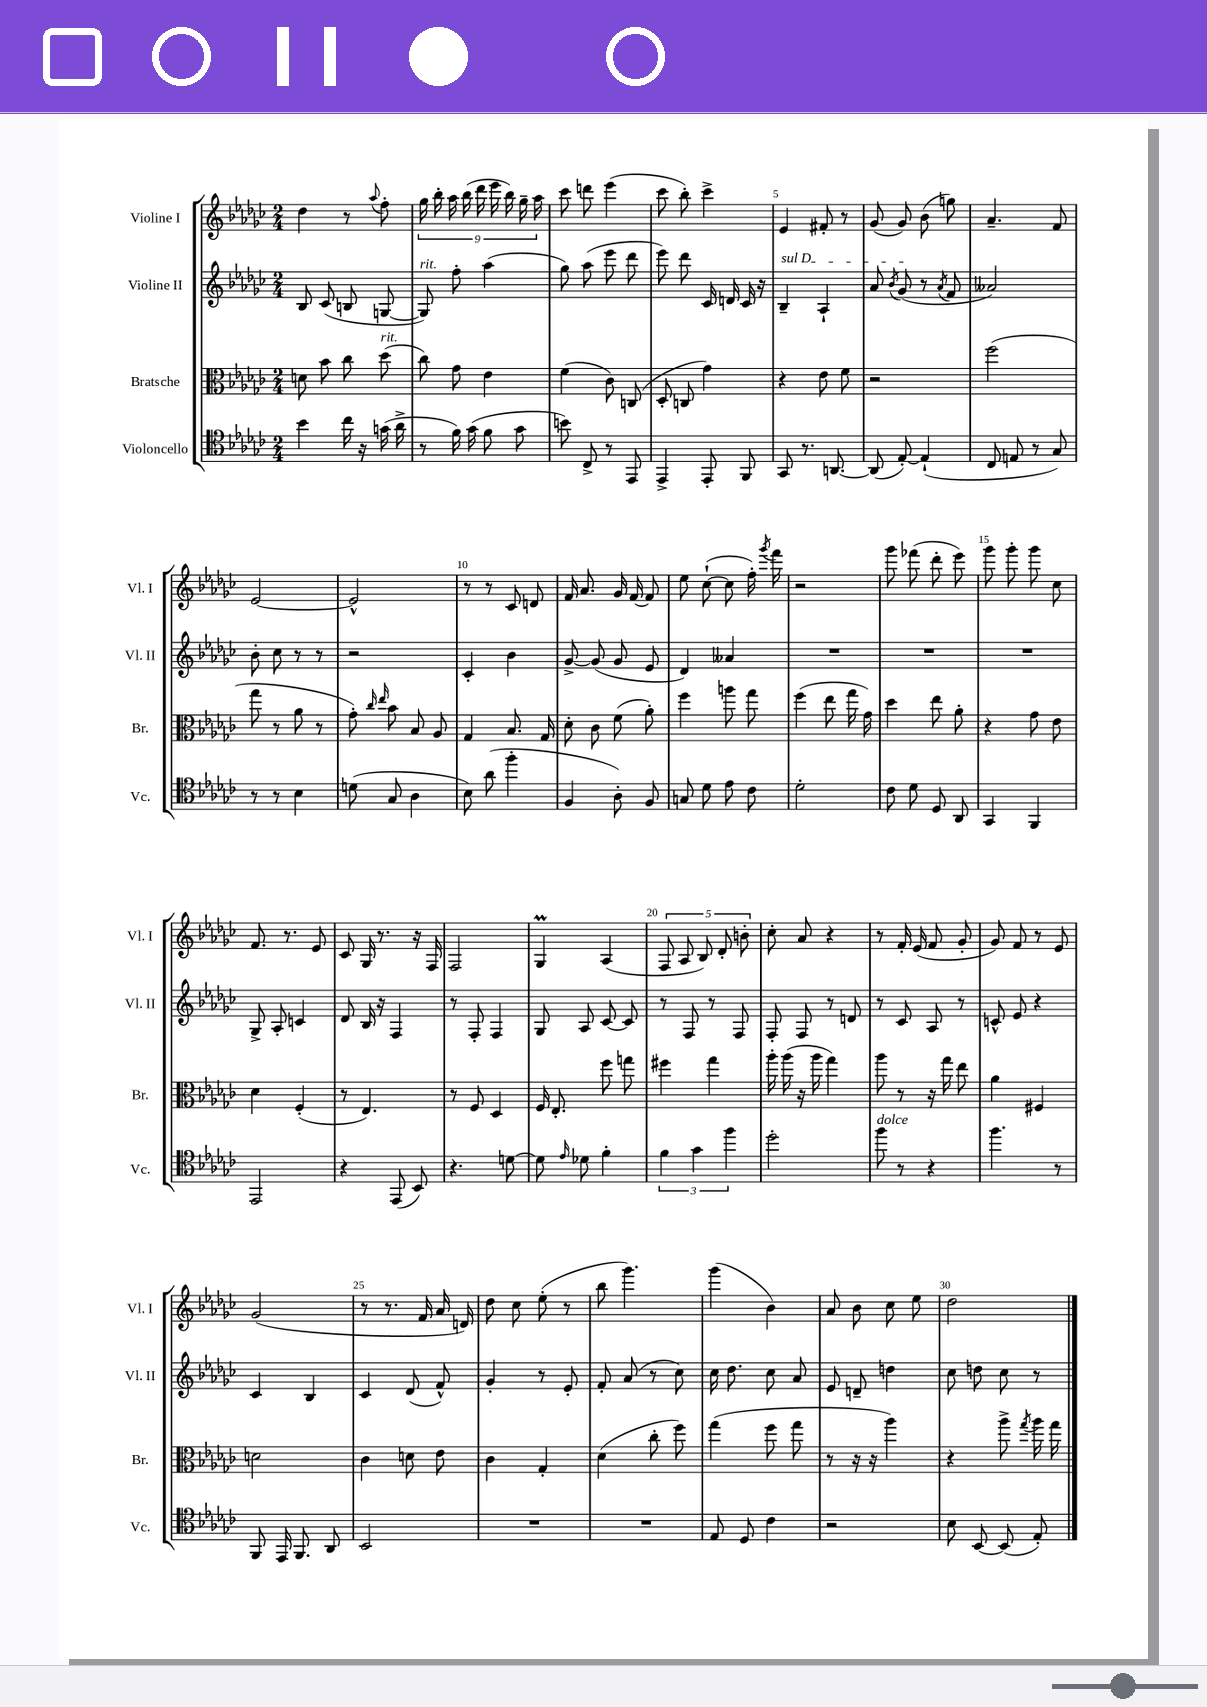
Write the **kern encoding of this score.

**kern	**kern	**kern	**kern
*staff4	*staff3	*staff2	*staff1
*clefC4	*clefC3	*clefG2	*clefG2
*k[b-e-a-d-g-c-]	*k[b-e-a-d-g-c-]	*k[b-e-a-d-g-c-]	*k[b-e-a-d-g-c-]
*M2/4	*M2/4	*M2/4	*M2/4
4b-	8d	8B-	4dd-
.	8b-	(8c-	.
16cc-	8cc-	8B	8r
16r	.	.	.
.	.	.	8qqaa-
(16g	(8dd-	[8G	8ff'
16a-^	.	.	.
=	=	=	=
8r	8cc-)	8G])	18gg-
.	.	.	18bb-'
.	.	.	18aa-
16f)	8g-	8ff'	.
.	.	.	(18bb-
(16g-	.	.	.
.	.	.	18ddd-
8f	4e-	(4aa-	.
.	.	.	18eee-
.	.	.	18bb-)
8g-	.	.	.
.	.	.	18gg-~
.	.	.	18aa-
=	=	=	=
8b)	(4f	8gg-)	8ccc-
8C-^	.	(8aa-	8ddd
8r	8c-)	8eee-	(4eee-
8EE-	(8C	8ddd-	.
=	=	=	=
4EE-^	8D-'	8eee-)	8ccc-
.	8C	8ddd-	8bb-')
8EE-'	4g-)	16c-	4ccc-^
.	.	16d	.
8FF	.	16c-	.
.	.	16r	.
=	=	=	=
8GG-	4r	4B-~	4e-
8.r	.	.	.
.	8e-	4A-`	8f#'
[8.AA	.	.	.
.	8f	.	8r
=	=	=	=
(8AA]	2r	8a-	(8g-
.	.	8qb-	.
[8E-')	.	(8g-	8g-)
(4E-`]	.	8r	(8b-
.	.	8qa-	.
.	.	8f	8gg)
=	=	=	=
8C-	(2ff	2a--)	4.a-~
8E	.	.	.
8r	.	.	.
8G-)	.	.	8f
=	=	=	=
8r	8gg-	8b-'	[2e-
8r	8r	8cc-	.
4B-	8a-	8r	.
.	8r	8r	.
=	=	=	=
(8d	8g-')	2r	2e-^^]
.	16qqcc-	.	.
.	16qqee-	.	.
8G-	8b-	.	.
4A-	8B-	.	.
.	8A-	.	.
=	=	=	=
8B-)	4G-	4c-'	8r
(8a-	.	.	8r
4ff'	8.B-	4b-	8c-
.	.	.	8d
.	16G-	.	.
=	=	=	=
4F	8d-'	[8g-^	16f
.	.	.	8.a-
.	8c-	(8g-]	.
8A-')	(8f	8g-	16g-
.	.	.	[16f
8F	8a-')	8e-	8f]
=	=	=	=
8G	4ff	4d-)	8ee-
8d-	.	.	([8cc-`
8e-	8aa	4a--	8cc-]
8c-	8gg-	.	16ff')
.	.	.	8qggg-
.	.	.	16fff
=	=	=	=
2d-'	(4ff	2r	2r
.	8ee-	.	.
.	16gg-	.	.
.	16g-)	.	.
=	=	=	=
8c-	4dd-	2r	8ggg-
8d-	.	.	(8fff-
8D-	8ee-	.	8ddd-'
8AA-	8a-'	.	8eee-)
=	=	=	=
4GG-	4r	2r	8ggg-
.	.	.	8ggg-'
4FF	8g-	.	8ggg-
.	8e-	.	8cc-
=	=	=	=
2EE-	4d-	8G-^	8.f
.	.	8A-'	.
.	.	.	8.r
.	(4F'	4c	.
.	.	.	8e-
=	=	=	=
4r	8r	8d-	8c-
.	4.E-)	16B-	16G-
.	.	16r	8.r
(8EE-	.	4F	.
8BB-)	.	.	16r
.	.	.	16F
=	=	=	=
4.r	8r	8r	2F
.	8F	8F'	.
.	4D-	4F	.
[8d	.	.	.
=	=	=	=
8d]	16F	8G-	4G-
.	8.E-'	.	.
16qqe-	.	.	.
8d-	.	8A-	.
4f'	8ff	[8c-	(4A-
.	8gg	8c-]	.
=	=	=	=
6f	4ff#	8r	10F
.	.	.	10A-
.	.	8F	.
6g-	.	.	.
.	.	.	10B-)
.	4gg-	8r	.
.	.	.	10d-'
6ff	.	.	.
.	.	8F	.
.	.	.	10b'
=	=	=	=
2dd-'	16aa-'	8F'	8cc-'
.	(16aa-	.	.
.	16r	8F	8a-
.	16aa-	.	.
.	4gg-)	8r	4r
.	.	8d	.
=	=	=	=
8ff	8aa-	8r	8r
8r	8r	8c-	16f'
.	.	.	(16e-
4r	16r	8A-	8f
.	16gg-	.	.
.	8ee-	8r	8g-'
=	=	=	=
4.ff	4a-	8c^^	8g-)
.	.	8e-	8f
.	4F#	4r	8r
8r	.	.	8e-
=	=	=	=
8FF	2d	4c-	(2g-
16EE-	.	.	.
8.FF	.	.	.
.	.	4B-	.
8AA-	.	.	.
=	=	=	=
2BB-	4c-	4c-	8r
.	.	.	8.r
.	8d	(8d-	.
.	.	.	16f
.	8e-	8f^^)	16a-
.	.	.	16d)
=	=	=	=
2r	4c-	4g-'	8dd-
.	.	.	8cc-
.	4G-'	8r	(8ee-'
.	.	8e-'	8r
=	=	=	=
2r	(4d-	8f'	8bb-
.	.	(8a-	4.ggg-)
.	8cc-'	8r	.
.	8ff)	8cc-)	.
=	=	=	=
8E-	(4gg-	16cc-	(4ggg-
.	.	8.dd-	.
8D-	.	.	.
4c-	8ff	8cc-	4b-)
.	8gg-	8a-	.
=	=	=	=
2r	8r	8e-	8a-
.	16r	8d~	8b-
.	16r	.	.
.	4aa-)	4dd	8cc-
.	.	.	8ee-
=	=	=	=
8B-	4r	8cc-	2dd-
[8BB-	.	8dd	.
(8BB-]	8aa-^	8cc-	.
.	8qgg-	.	.
8E-')	16aa-	8r	.
.	16gg-	.	.
==	==	==	==
*-	*-	*-	*-
